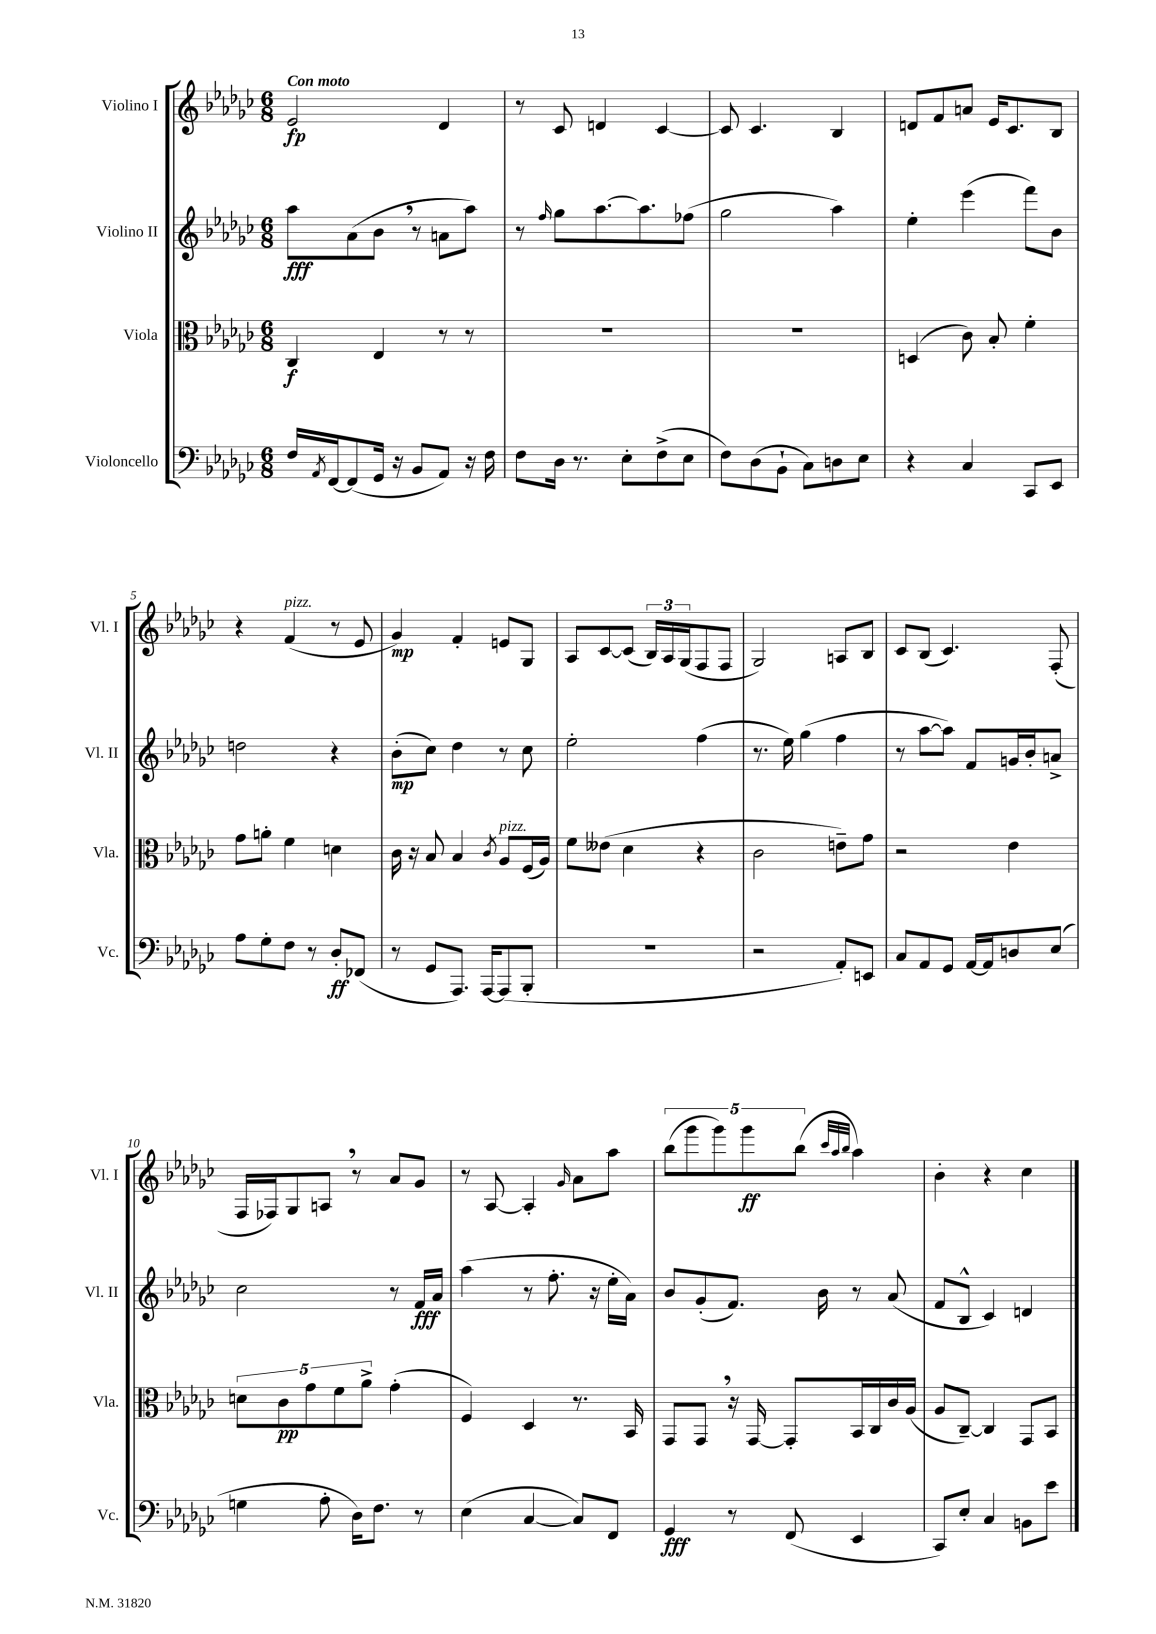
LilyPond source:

<<
\new StaffGroup <<
\new Staff = "s0" \with { instrumentName = "Violino I" shortInstrumentName = "Vl. I" } {
    \clef treble \key ges \major \numericTimeSignature \time 6/8 \tempo "Con moto"
    ees'2\fp des'4 |
    r8 ces'8 d'4 ces'4~ |
    ces'8 ces'4. bes4 |
    d'8 f'8 a'8 ees'16 ces'8. bes8 |
    r4 f'4^\markup { \italic "pizz." }( r8 ees'8 |
    ges'4\mp) f'4-. e'8 ges8 |
    aes8 ces'8~ ces'8( \tuplet 3/2 { bes16) aes16 ges16( } f8 f8 |
    ges2) a8 bes8 |
    ces'8 bes8( ces'4.) f8-.( |
    f16 fes16) ges8 a8 \breathe r8 aes'8 ges'8 |
    r8 aes8~ aes4-. \grace { ges'16 } aes'8 aes''8 |
    \tuplet 5/4 { bes''8( ges'''8 ges'''8) ges'''8\ff bes''8( } \grace { ces'''32 aes''32 bes''32 } aes''4) |
    bes'4-. r4 ces''4 \bar "|." |
}
\new Staff = "s1" \with { instrumentName = "Violino II" shortInstrumentName = "Vl. II" } {
    \clef treble \key ges \major \numericTimeSignature \time 6/8
    aes''8\fff aes'8( bes'8 \breathe r8 a'8 aes''8) |
    r8 \grace { f''16 } ges''8 aes''8.~ aes''8. fes''8( |
    ges''2 aes''4) |
    ees''4-. ees'''4( f'''8) bes'8 |
    d''2 r4 |
    bes'8-.\mp( ces''8) des''4 r8 ces''8 |
    ees''2-. f''4( |
    r8. ees''16) ges''4( f''4 |
    r8 aes''8~ aes''8) f'8 g'16 bes'16-. a'8-> |
    ces''2 r8 f'16\fff aes'16 |
    aes''4( r8 f''8.-. r16 ees''16-. aes'16) |
    bes'8 ges'8-.( f'8.) bes'16 r8 aes'8( |
    f'8 bes8-^ ces'4) d'4 \bar "|." |
}
\new Staff = "s2" \with { instrumentName = "Viola" shortInstrumentName = "Vla." } {
    \clef alto \key ges \major \numericTimeSignature \time 6/8
    ces4\f ees4 r8 r8 |
    R2. |
    R2. |
    d4( ces'8) bes8-. f'4-. |
    ges'8 a'8-. f'4 d'4 |
    ces'16 r16 bes8 bes4 \acciaccatura { ces'8 } aes8^\markup { \italic "pizz." } f16( aes16) |
    f'8 eeses'8( des'4 r4 |
    ces'2 e'8--) ges'8 |
    r2 ees'4 |
    \tuplet 5/4 { d'8 ces'8\pp ges'8 f'8 aes'8-> } ges'4-.( |
    f4) des4 r8. bes,16 |
    ges,8 ges,8 \breathe r16 ges,16~ ges,8-. bes,16 ces16 ces'16 aes16( |
    aes8 ces8~--) ces4 ges,8 bes,8 \bar "|." |
}
\new Staff = "s3" \with { instrumentName = "Violoncello" shortInstrumentName = "Vc." } {
    \clef bass \key ges \major \numericTimeSignature \time 6/8
    f16 \acciaccatura { aes,8 } f,16~ f,8( ges,16 r16 bes,8 aes,8) r16 f16 |
    f8 des16 r8. ees8-. f8->( ees8 |
    f8) des8( bes,8-! ces8) d8 ees8 |
    r4 ces4 ces,8 ees,8 |
    aes8 ges8-. f8 r8 des8-.\ff fes,8( |
    r8 ges,8 aes,,8.) aes,,16~ aes,,8( bes,,8-. |
    R2. |
    r2 aes,8-.) e,8 |
    ces8 aes,8 ges,8 aes,16~ aes,16 d8 ees8( |
    g4 aes8-. des16) f8. r8 |
    ees4( ces4~ ces8) f,8 |
    ges,4\fff r8 f,8( ees,4 |
    ces,8) ees8-. ces4 b,8 ees'8 \bar "|." |
}
>>
>>
